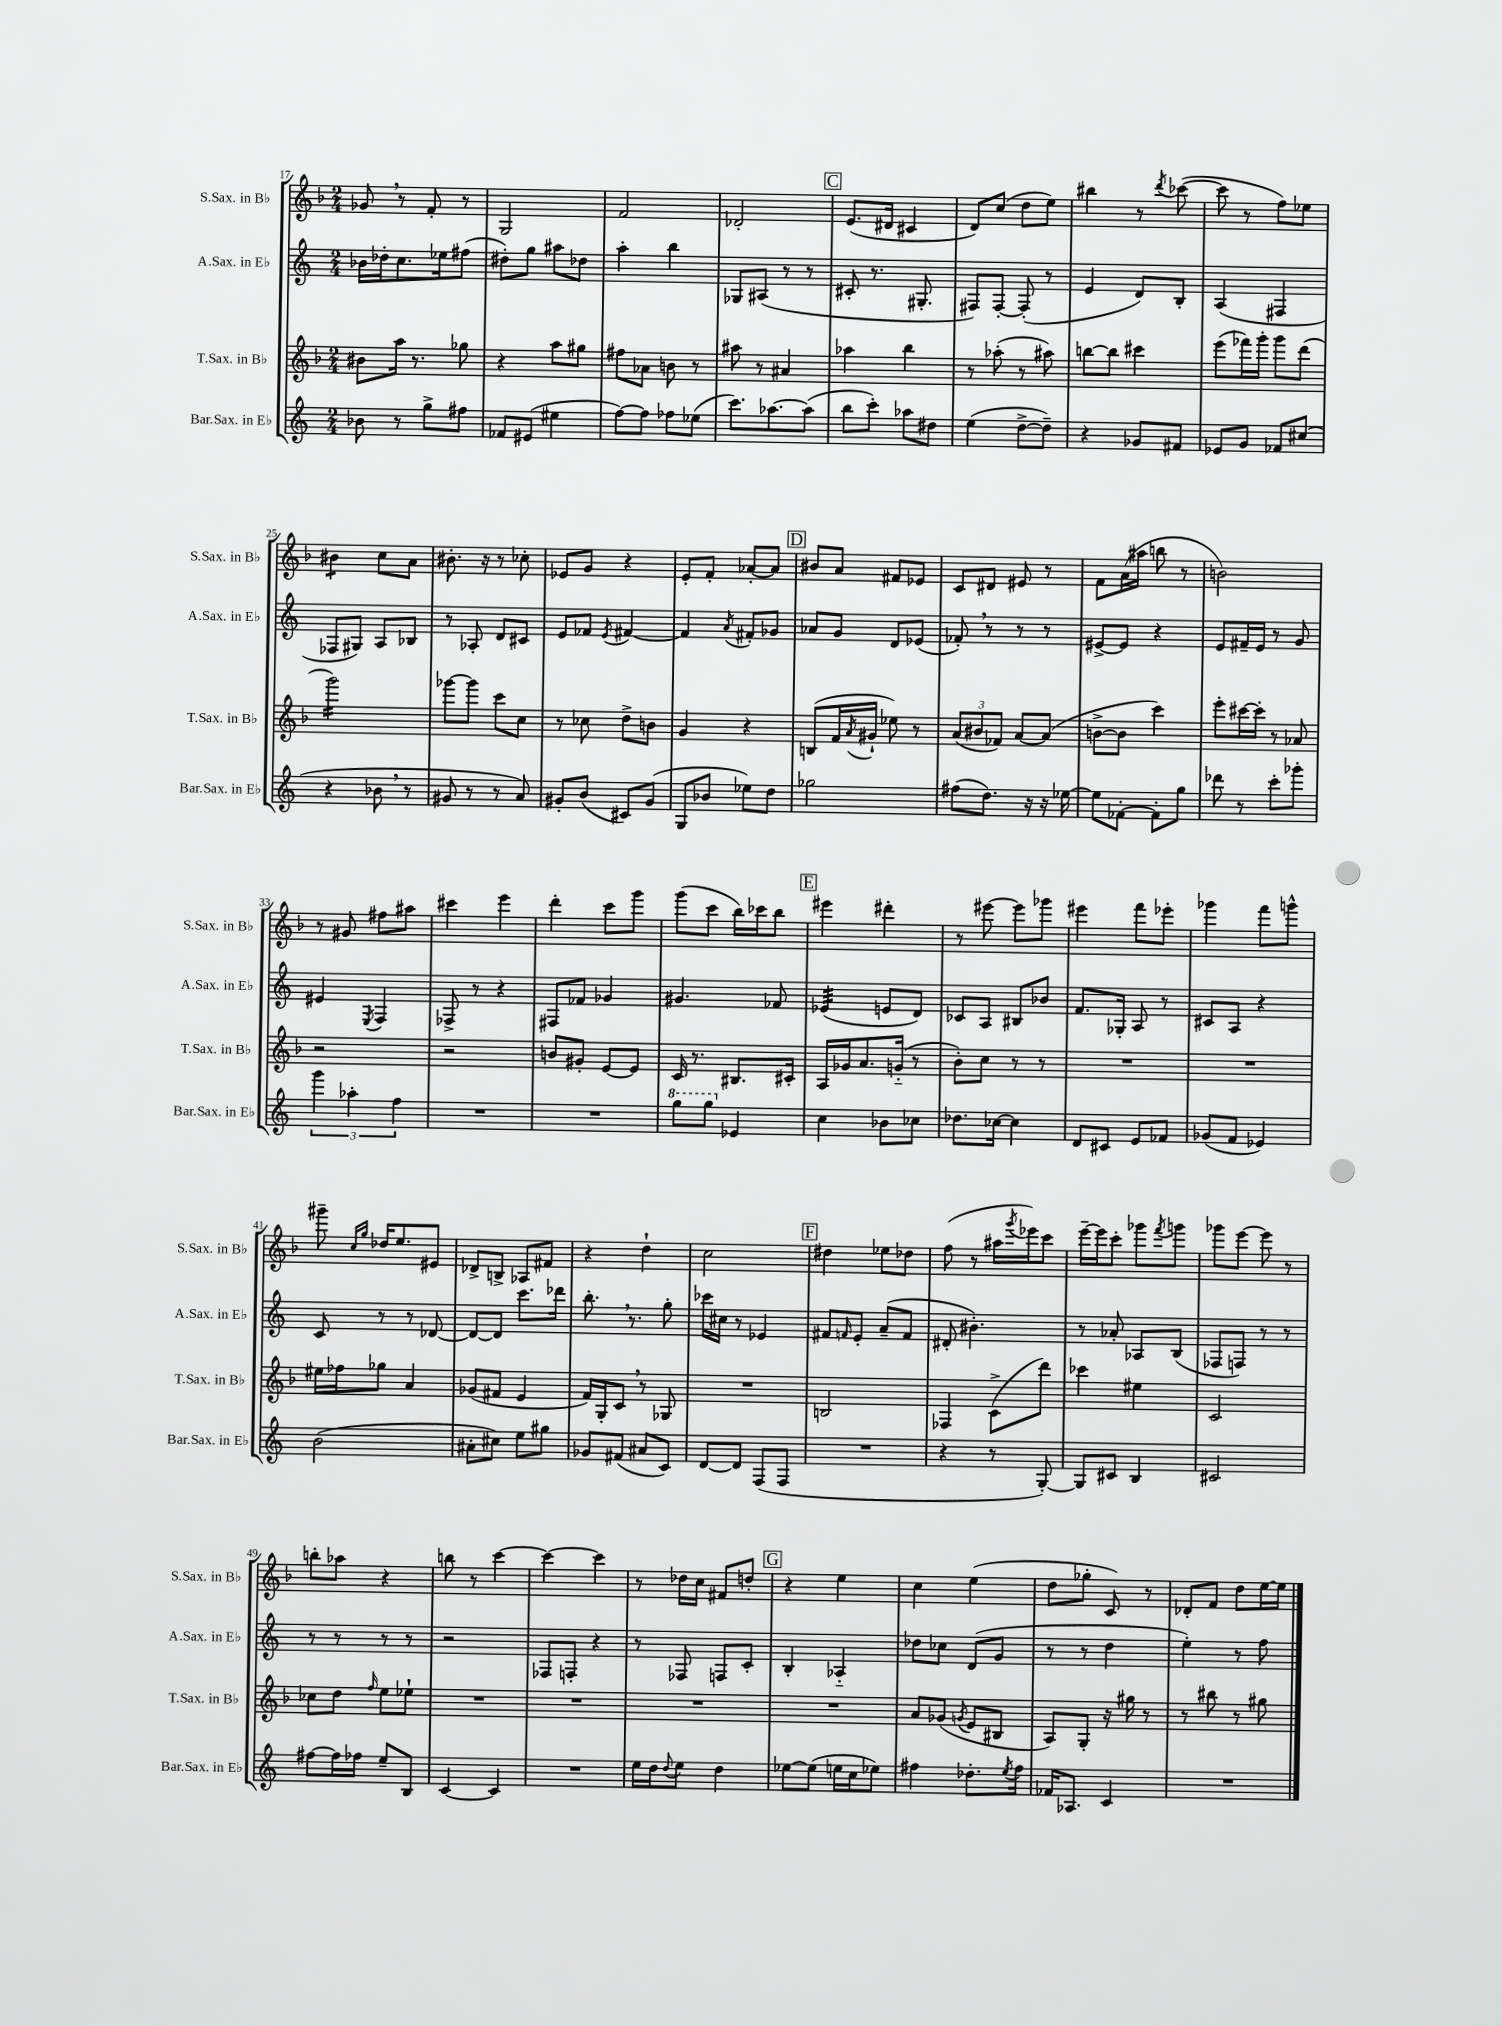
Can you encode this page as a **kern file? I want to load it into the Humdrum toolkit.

**kern	**kern	**kern	**kern
*staff4	*staff3	*staff2	*staff1
*clefG2	*clefG2	*clefG2	*clefG2
*k[]	*k[b-]	*k[]	*k[b-]
*M2/4	*M2/4	*M2/4	*M2/4
8b-	8b#	16b-	8g-
.	.	16dd-'	.
8r	16aa	8.cc	8r
.	8.r	.	.
8gg^	.	.	8f'
.	.	16ee-	.
8ff#	8gg-	(8ff#	8r
=	=	=	=
8f-	4r	8dd#')	2G
(8e#	.	8gg	.
4ee#	8aa	8aa#	.
.	8gg#	8dd-	.
=	=	=	=
[8ff)	8ff#	4aa'	2f
8ff]	8a-	.	.
8ff-	8b	4bb	.
(8ee-	8r	.	.
=	=	=	=
8.ccc)	8aa#	8G-	2d-'
.	8r	(8A#	.
[8.aa-	.	.	.
.	4a#	8r	.
(8aa-]	.	8r	.
=	=	=	=
8bb	4aa-	8c#'	(8.e
8ccc')	.	8.r	.
.	.	.	16d#
8aa-	4bb-	.	4c#
.	.	8.G#'	.
8dd#	.	.	.
=	=	=	=
(4ee	8r	8F#)	8d)
.	(8aa-'	[8F#'	(8cc
[8dd^	8r	(8F#']	8dd
8dd~])	8aa#)	8r	8ee)
=	=	=	=
4r	[8bb	4e	4bb#
.	8bb]	.	.
8g-	4ccc#	8d)	8r
.	.	.	8qddd
8f#	.	8B'	([8ccc-
=	=	=	=
8e-	(8eee	(4A	8ccc-]
8g	16fff-)	.	8r
.	16ggg'	.	.
8f-	8ggg	4F#	8ff)
(8cc#	(8ddd	.	8ee-
=	=	=	=
4r	2ggg)	8F-	4b#
.	.	8G#)	.
8b-	.	8A	8cc
8r	.	8B-	8a
=	=	=	=
8g#	[8ggg-	8r	8.b#'
8r	8ggg-]	8A-'	.
.	.	.	16r
8r	8ccc	8d	8r
8a)	8cc	8c#	8cc-'
=	=	=	=
8g#'	8r	8e	8e-
(8b	8cc-	8f-	8g
.	.	8qe	.
8c#)	8dd^	[4f#	4r
(8g#	8b	.	.
=	=	=	=
8G	4g	4f#]	8e'
8b-	.	.	8f'
.	.	8qa	.
8ee-)	4r	8f#'	[8a-'
8dd	.	8g-	8a-]
=	=	=	=
2gg-	(8B	8a-	8b#
.	16f	8g	8a
.	8qa	.	.
.	16g#`	.	.
.	8ee-)	8d	8f#
.	8r	(8e-	8e-
=	=	=	=
(8ff#	(12a	8f-')	8c
.	12b#	.	.
8.dd)	.	8r	8d#
.	12f-)	.	.
.	[8a	8r	8e#
16r	.	.	.
16r	(8a]	8r	8r
[16ee-	.	.	.
=	=	=	=
8ee-]	[8b^	[8e#^	8f
[8f-'	8b]	8e#]	(16a
.	.	.	16aa#
8f-']	4ccc)	4r	8bb
8gg	.	.	8r
=	=	=	=
8ddd-	8eee'	8e	2b)
8r	[16ccc#	16f#~	.
.	16ccc#']	16e	.
8ccc'	8r	8r	.
8ggg-'	8a-	8g	.
=	=	=	=
6ggg	2r	4e#	8r
.	.	.	8g#
6aa-'	.	.	.
.	.	8qE	.
.	.	4F	8ff#
6ff	.	.	.
.	.	.	8aa#
=	=	=	=
2r	2r	8F-^	4ccc#
.	.	8r	.
.	.	4r	4eee
=	=	=	=
2r	8b	8F#	4ddd'
.	8g#'	8f-	.
.	[8e	4g-	8ccc
.	8e]	.	8ggg
=	=	=	=
8ggg	16c	4.g#	(8ggg
.	8.r	.	.
8ggg	.	.	8ccc
4e-	8.B#	.	16bb-)
.	.	.	16ccc-
.	.	8f-	8bb-
.	16c#'	.	.
=	=	=	=
4cc	16A	(4e-	4eee#
.	16g-	.	.
.	8.a	.	.
8b-	.	8e	4ddd#'
.	(16g'~	.	.
8cc-	8r	8d)	.
=	=	=	=
8.dd-	8b-')	8c-	8r
.	8cc	8A	[8eee#
[16cc-	.	.	.
4cc-]	8r	8B#	8eee#]
.	8r	8b-	8ggg-
=	=	=	=
8d	2r	8.f	4eee#
8c#	.	.	.
.	.	16G-'	.
8e	.	8A	8fff
8f-	.	8r	8eee-'
=	=	=	=
(8g-	2r	8c#	4ggg-
8f	.	8A	.
4e-)	.	4r	8fff
.	.	.	8ggg^^
=	=	=	=
(2b	16ee#	8c	8ggg#~
.	16ff-	.	.
.	.	.	16qqcc
.	.	.	16qqgg
.	8gg-	8r	16dd-
.	.	.	8.ee
.	4a	8r	.
.	.	[8d-	8e#
=	=	=	=
8a#'	(8g-	8d-_	8d-^
8cc#)	8f#	8d-]	8B^
8ee	4e	8.ccc	8A-
8gg#	.	.	8f#
.	.	16ddd-	.
=	=	=	=
8g-	16f)	8.bb'	4r
.	16G'	.	.
(8f#	8c	.	.
.	.	8.r	.
8a#	8r	.	4dd`
8c)	8G-	8gg'	.
=	=	=	=
[8d	2r	16ccc-	2cc
.	.	16cc#	.
8d]	.	8r	.
(8F	.	4e-	.
8F	.	.	.
=	=	=	=
2r	2B	8f#	4dd#
.	.	16qqf	.
.	.	8e'	.
.	.	(8a~	8ee-
.	.	8f	8dd-
=	=	=	=
4r	4F-	8d#'	(8ff
.	.	4.b#')	8r
8r	(8c^	.	16aa#
.	.	.	8qggg
.	.	.	16eee-)
[8G')	8ddd)	.	8ccc
=	=	=	=
8G]	4ccc-	8r	[16eee~
.	.	.	16eee]
8c#	.	8a-'	8ccc'
4B	4ee#	8A-	8ggg-
.	.	.	8qfff
.	.	(8B	8ggg
=	=	=	=
2c#	2c	8F-	8ggg-
.	.	8F)	[8eee
.	.	8r	8eee]
.	.	8r	8r
=	=	=	=
[8ff#	8cc-	8r	8bb'
16ff#]	8dd	8r	8aa-
16ff-	.	.	.
.	16qqff	.	.
8ee~	8ee	8r	4r
8B	8ee-`	8r	.
=	=	=	=
[4c	2r	2r	8bb
.	.	.	8r
4c]	.	.	[4ccc
=	=	=	=
2r	2r	8F-	4ccc_
.	.	8F'	.
.	.	4r	4ccc]
=	=	=	=
16ee	2r	8r	8r
16dd	.	.	.
8qqdd	.	.	.
8ee	.	8F-	16dd-
.	.	.	16cc
4dd	.	8F	8f#
.	.	8c'	8dd'
=	=	=	=
[8ee-	2r	4B'	4r
(8ee-]	.	.	.
16ee	.	4A-'~	4ee
16cc	.	.	.
8ee-)	.	.	.
=	=	=	=
4ff#	8a	8dd-	4cc
.	(8g-	8cc-	.
.	8qg	.	.
8.dd-'	8e	(8d	(4ee
.	8B#	8g	.
8qee	.	.	.
16ff#	.	.	.
=	=	=	=
16f-	8A)	8r	8dd
8.A-	.	.	.
.	8G'	8r	8gg-'
4c	16r	4dd	8c)
.	16gg#	.	.
.	8r	.	8r
=	=	=	=
2r	8r	4ee')	8d-'
.	8bb#	.	8f
.	8r	8r	8dd
.	8gg#	8ff	[16ee
.	.	.	16ee]
==	==	==	==
*-	*-	*-	*-
